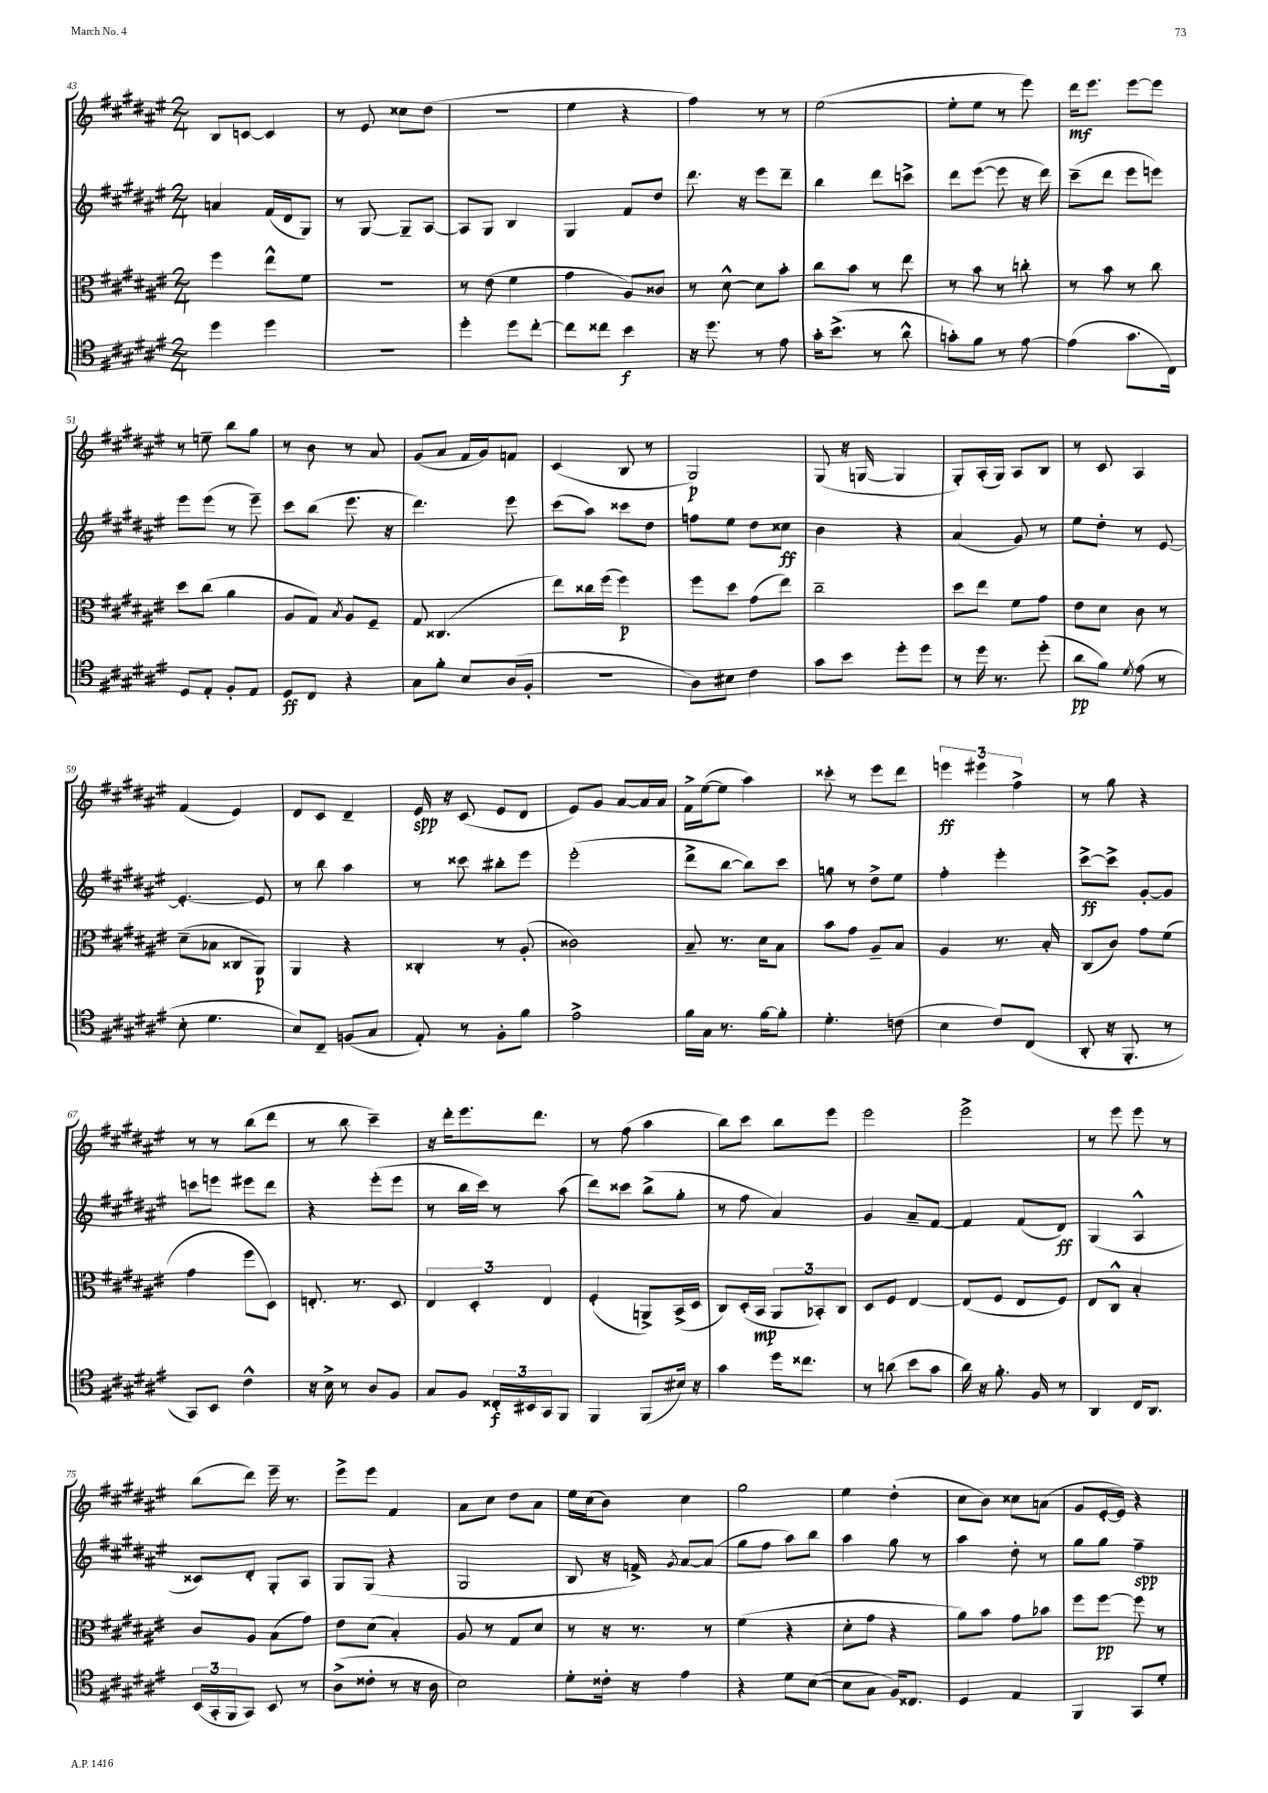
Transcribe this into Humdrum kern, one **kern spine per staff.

**kern	**kern	**kern	**kern
*staff4	*staff3	*staff2	*staff1
*clefC4	*clefC3	*clefG2	*clefG2
*k[f#c#g#d#a#e#]	*k[f#c#g#d#a#e#]	*k[f#c#g#d#a#e#]	*k[f#c#g#d#a#e#]
*M2/4	*M2/4	*M2/4	*M2/4
4dd#	4ff#	4a	8B
.	.	.	[8c
4dd#	8ee#^^	(16f#	4c]
.	.	16d#	.
.	8f#	8G#)	.
=	=	=	=
2r	2r	8r	8r
.	.	[8G#	8e#
.	.	8G#~]	8cc##
.	.	[8A#	(8dd#
=	=	=	=
4dd#'	8r	8A#]	2r
.	(8e#	8G#	.
8dd#	4f#	4B	.
[8cc#'	.	.	.
=	=	=	=
8cc#]	4g#	4G#	4ee#
8cc##	.	.	.
4b	8A#)	8f#	4r
.	8c##	8dd#	.
=	=	=	=
16r	8r	8.ddd#	4ff#)
8.dd#	.	.	.
.	[8d#^^	.	.
.	.	16r	.
8r	8d#]	8eee#	8r
8e#	8b'	8ddd#~	8r
=	=	=	=
16g#'	8cc#	4bb	([2ee#
(8.b^	.	.	.
.	8b	.	.
8r	8r	8ddd#	.
8a#^^	8ee#	8ccc^	.
=	=	=	=
8g')	8r	8ddd#	8ee#']
8f#	8b	([8eee#	8ee#
8r	8r	8eee#]	8r
[8e#	8cc'	16r	8eee#)
.	.	16ddd#)	.
=	=	=	=
(4e#]	8r	(8ccc#~	16ddd#
.	.	.	8.eee#
.	8b	8ddd#	.
8.g#	8r	8eee#	[8eee#
.	8cc#	8eee)	8eee#]
16C#)	.	.	.
=	=	=	=
8D#	8dd#	8eee#	8r
8E#'	(8cc#	(8eee#	8ee~
8F#'	4a#	8r	8bb
8E#	.	8eee#~)	8gg#
=	=	=	=
8D#	8A#	8ccc#	8r
8C#	8G#)	(8bb	8b
.	8qB	.	.
4r	8A#	8.eee#	8r
.	8F#~	.	8a#
.	.	16r	.
=	=	=	=
8G#	8G#	4.ddd#)	(8g#
8f#'	(4.C##	.	8a#
8B	.	.	16f#
.	.	.	16g#)
(16A#	.	8eee#	8f
16F#'	.	.	.
=	=	=	=
2r	8ee#)	(8ccc#	(4c#
.	16cc##	8aa#)	.
.	(16ff#	.	.
.	4ff#)	8ccc##	8B
.	.	8dd#	8r
=	=	=	=
8A#)	8ff#	8ff	2G#)
8B#	8dd#	8ee#	.
4c#	(8g#	8dd#	.
.	8ee#)	8cc##	.
=	=	=	=
8g#	2cc#~	4b	(8G#
8b	.	.	16r
.	.	.	[16G
8dd#'	.	4r	4G]
8dd#	.	.	.
=	=	=	=
8r	8dd#	(4a#	8G#')
16dd#	8ee#	.	(16A#'
8.r	.	.	16G#)
.	8f#	8g#)	8A#
(8dd#'	8g#	8r	8B
=	=	=	=
8a#	8e#	8ee#	8r
8f#)	8d#	8dd#'	8c#
8qd#	.	.	.
(8e#	8c#	8r	4A#
8r	8r	[8e#	.
=	=	=	=
8B'	(8d#~	4.e#'_	(4f#
4.d#	8B-	.	.
.	8C##	.	4e#)
.	8AA#)	8e#]	.
=	=	=	=
8B)	4AA#	8r	8d#
8C#~	.	8bb	8c#
(8F	4r	4aa#	4d#~
8G#	.	.	.
=	=	=	=
8E#')	4C##'	8r	16e#
.	.	.	16r
8r	.	8ccc##	(8c#
8F#'	8r	8bb#'	8e#
8f#	(8A#'	8eee#	8d#
=	=	=	=
2e#^	2c##)	(2eee#'	8e#)
.	.	.	8g#
.	.	.	[8a#
.	.	.	16a#]
.	.	.	16a#
=	=	=	=
16f#	8B~	8ddd#^	16f#^
16G#	.	.	([16ee#
8.r	8.r	[8bb	8ee#]
.	.	8bb])	4aa#)
[16f#	16d#	.	.
8f#']	8B	8ccc#	.
=	=	=	=
4.d#'	8b	8gg	8ccc##'
.	8g#	8r	8r
.	8A#~	8dd#^	8eee#
(8c	8B	8ee#	8ddd#
=	=	=	=
4B	4A#	4ff#'	6eee
.	.	.	6eee#
8c#)	8.r	4eee#'	.
.	.	.	6ff#^
(8C#	.	.	.
.	16B'	.	.
=	=	=	=
8AA#'	(8C#	[8ccc#^	8r
16r	8c#)	8ccc#^]	8gg#
8.FF#'	.	.	.
.	8g#	[8g#'	4r
8r	(8f#	8g#]	.
=	=	=	=
8GG#)	4g#	8ccc	8r
8BB	.	8eee	8r
4c#^^	8ff#	8eee#	(8bb
.	8D#)	8ddd#	8ddd#
=	=	=	=
16r	8.E'	4r	8r
16B^	.	.	.
8r	.	.	8bb
.	8.r	.	.
8A#	.	(8eee#'	4ccc#~)
8F#	8D#	8eee#	.
=	=	=	=
8G#	6E#	8r	16r
.	.	.	16ddd#'
8F#	.	16bb	8.eee#
.	6D#'	.	.
.	.	16ccc#)	.
24C##'	.	8r	.
24BB#	.	.	.
.	.	.	8.ddd#
24GG#	6E#	.	.
8FF#	.	(8aa#	.
=	=	=	=
4FF#	(4F#'	8ddd#)	8r
.	.	8ccc##	(8ff#
(8FF#	8AA^)	(8bb^	4aa#
16B#)	(16BB^	8gg#'	.
16r	16D#	.	.
=	=	=	=
4g#	8C#)	8r	8bb)
.	(16D#'	8ff#	8ccc#
.	16BB	.	.
16dd#	12AA#	4a#)	8bb
8.cc##	.	.	.
.	12BB-')	.	.
.	.	.	8eee#
.	12C#	.	.
=	=	=	=
8r	8D#	4g#	2eee#
(8a	8F#	.	.
8b	[4E#	8a#~	.
8g#	.	[8f#	.
=	=	=	=
16a#)	(8E#]	4f#]	2eee#^
16r	.	.	.
8.f#'	8F#	.	.
.	8E#	(8f#	.
16F#	.	.	.
8r	8F#)	8d#)	.
=	=	=	=
4AA#	8E#	(4G#	8r
.	8C#^^	.	8eee#
16C#	4B'	4A#^^	8eee#
8.AA#	.	.	.
.	.	.	8r
=	=	=	=
(24BB	8c#	8c##)	(8bb
24GG#'	.	.	.
24FF#	.	.	.
8GG#)	8A#	8d#'	8ddd#)
8BB	(8B	8G#'	16eee#~
.	.	.	8.r
8r	8g#)	8A#	.
=	=	=	=
(8A#^	8e#	8G#	8eee#^
8c##'	(8d#	(8G#	8eee#
8r	4B')	4r	4f#
16r	.	.	.
16A#	.	.	.
=	=	=	=
2B)	8A#	2G#	8a#
.	8r	.	8cc#
.	8G#	.	8dd#
.	8d#	.	8a#
=	=	=	=
8d#'	8r	8B	16ee#
.	.	.	(16cc#
16c##'	16r	16r	8b)
16r	8.r	16f^)	.
.	.	8qg#	.
4e#	.	[8a#	4cc#
.	8r	(8a#]	.
=	=	=	=
4r	(4f#	8gg#	2gg#
.	.	8ff#	.
8d#	4r	8aa#)	.
([8B	.	8bb	.
=	=	=	=
8B]	8d#'	4aa#	4ee#
8G#	8g#	.	.
16F#)	4r	8gg#	(4dd#'
8.C##	.	.	.
.	.	8r	.
=	=	=	=
4D#	8a#)	4aa#	8cc#
.	8b	.	8b)
4E#	8g#	8dd#'	8cc##
.	8b-	8r	(8a
=	=	=	=
4FF#	8ff#	8gg#	8g#
.	[8ff#	8gg#	[16e#'
.	.	.	16e#])
8GG#	8ff#]	4ff#~	4r
8d#'	8r	.	.
==	==	==	==
*-	*-	*-	*-
